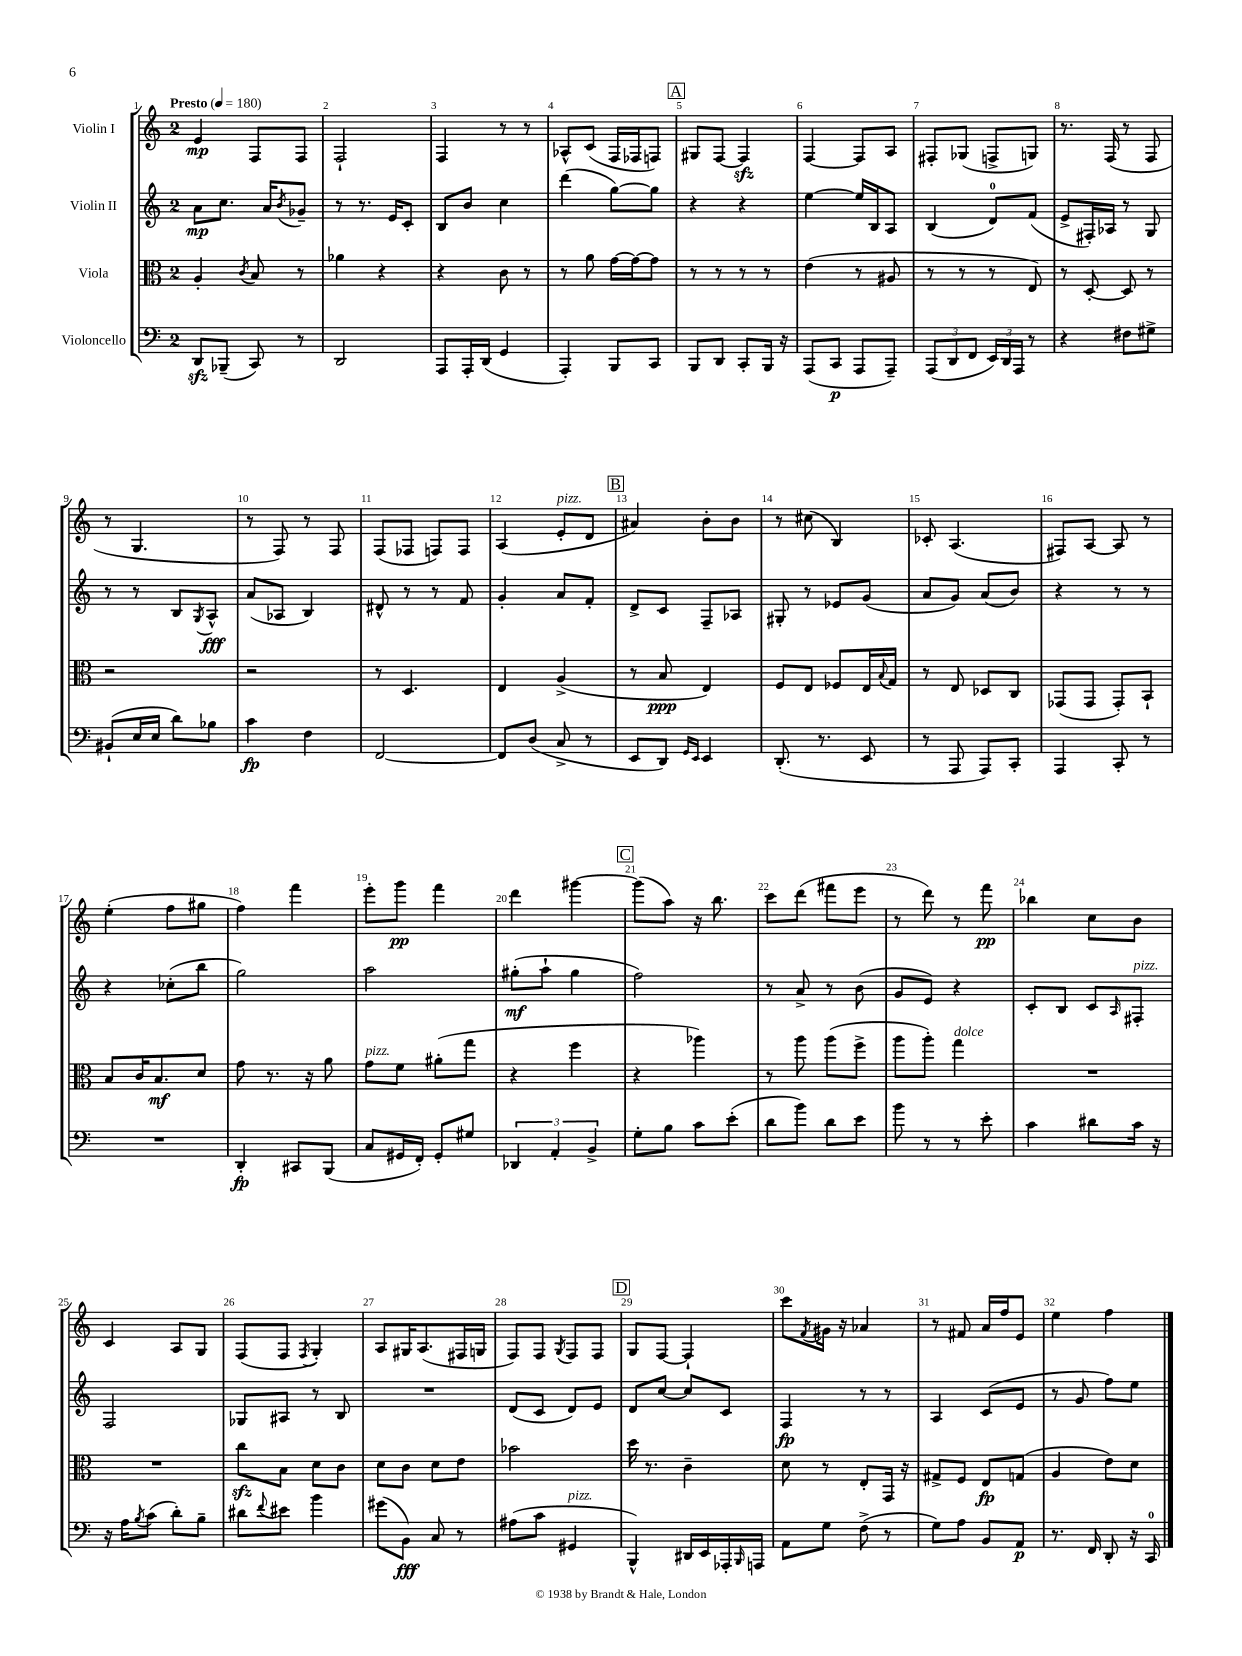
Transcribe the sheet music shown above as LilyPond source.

<<
\new StaffGroup <<
\new Staff = "s0" \with { instrumentName = "Violin I" } {
    \clef treble \key c \major \once \override Staff.TimeSignature.style = #'single-digit \time 2/4 \tempo "Presto" 4 = 180
    e'4\mp f8 f8 |
    f2-! |
    f4 r8 r8 |
    aes8-^ c'8( f16 fes16 f8) |
    \mark \markup { \box "A" } gis8 f8~ f4\sfz |
    f4~ f8 a8 |
    fis8-. ges8( f8-> g8) |
    r8. f16( r8 f8 |
    r8 g4. |
    r8 f8) r8 f8 |
    f8( fes8 f8) f8 |
    a4( e'8-.^\markup { \italic "pizz." } d'8 |
    \mark \markup { \box "B" } ais'4) b'8-. b'8 |
    r8 cis''8( b4) |
    ces'8-. a4.( |
    fis8) a8~ a8 r8 |
    e''4-.( f''8 gis''8 |
    f''4) f'''4 |
    e'''8-. g'''8\pp f'''4 |
    d'''4 gis'''4~ |
    \mark \markup { \box "C" } gis'''8( a''8) r16 b''8. |
    c'''8 d'''8( fis'''8 e'''8 |
    r8 d'''8) r8 f'''8\pp |
    bes''4 c''8 b'8 |
    c'4 a8 g8 |
    f8( f8 \acciaccatura { f8 } g4-.) |
    a8 gis16 a8.( fis16 g16 |
    f8) f8 \acciaccatura { g8 } f8 f8 |
    \mark \markup { \box "D" } g8 f8~ f4-! |
    c'''8 \acciaccatura { f'8 } gis'16 r16 aes'4 |
    r8 fis'8 a'16 f''16 e'8 |
    e''4 f''4 \bar "|." |
}
\new Staff = "s1" \with { instrumentName = "Violin II" } {
    \clef treble \key c \major \once \override Staff.TimeSignature.style = #'single-digit \time 2/4
    a'8\mp c''8. a'16 \acciaccatura { b'8 } ges'8-- |
    r8 r8. e'16 c'8-. |
    b8 b'8 c''4 |
    d'''4( g''8~) g''8 |
    \mark \markup { \box "A" } r4 r4 |
    e''4~ e''16 b16 a8 |
    b4( d'8-0) f'8( |
    e'8-> fis16-.) aes16 r8 g8 |
    r8 r8 b8 \acciaccatura { g8 } a8-^\fff |
    a'8( aes8 b4) |
    dis'8-^ r8 r8 f'8 |
    g'4-. a'8 f'8-. |
    \mark \markup { \box "B" } d'8-> c'8 f8-- aes8 |
    gis8-. r8 ees'8 g'8( |
    a'8 g'8) a'8( b'8) |
    r4 r8 r8 |
    r4 ces''8-.( b''8 |
    g''2) |
    a''2 |
    gis''8-.\mf( a''8-! gis''4 |
    \mark \markup { \box "C" } f''2) |
    r8 a'8-> r8 b'8( |
    g'8 e'8) r4 |
    c'8-. b8 c'8 \grace { a16 } fis8-.^\markup { \italic "pizz." } |
    f2 |
    ges8 ais8 r8 b8 |
    R2 |
    d'8( c'8 d'8) e'8 |
    \mark \markup { \box "D" } d'8 c''8~ c''8 c'8 |
    f4\fp r8 r8 |
    a4 c'8( e'8 |
    r8 g'8 f''8) e''8 \bar "|." |
}
\new Staff = "s2" \with { instrumentName = "Viola" } {
    \clef alto \key c \major \once \override Staff.TimeSignature.style = #'single-digit \time 2/4
    a4-. \acciaccatura { c'8 } b8 r8 |
    aes'4 r4 |
    r4 c'8 r8 |
    r8 a'8 g'16~ g'16~ g'8 |
    \mark \markup { \box "A" } r8 r8 r8 r8 |
    e'4( r8 ais8 |
    r8 r8 r8 e8) |
    r8 d8~-. d8 r8 |
    r2 |
    r2 |
    r8 d4. |
    e4 a4->( |
    \mark \markup { \box "B" } r8 b8\ppp e4) |
    f8 e8 fes8 e16 \appoggiatura { b8 } g16 |
    r8 e8 des8 c8 |
    ges,8( ges,8 ges,8-.) b,8-! |
    b8 c'16 b8.\mf d'8 |
    g'8 r8. r16 a'8 |
    g'8^\markup { \italic "pizz." } f'8 ais'8-.( g''8 |
    r4 f''4 |
    \mark \markup { \box "C" } r4 aes''4) |
    r8 a''8 a''8( f''8-> |
    a''8 a''8-.) g''4^\markup { \italic "dolce" } |
    R2 |
    R2 |
    c''8\sfz b8 d'8 c'8 |
    d'8 c'8 d'8 e'8 |
    bes'2 |
    \mark \markup { \box "D" } d''16 r8. c'4-- |
    d'8 r8 e8-. g,16 r16 |
    gis8-> f8 e8\fp g8( |
    a4 e'8) d'8 \bar "|." |
}
\new Staff = "s3" \with { instrumentName = "Violoncello" } {
    \clef bass \key c \major \once \override Staff.TimeSignature.style = #'single-digit \time 2/4
    d,8\sfz bes,,8--( c,8) r8 |
    d,2 |
    a,,8 a,,16-. d,16( g,4 |
    a,,4-.) b,,8 c,8 |
    \mark \markup { \box "A" } b,,8 d,8 c,8-. b,,16 r16 |
    a,,8( c,8\p a,,8 a,,8--) |
    \tuplet 3/2 { a,,8( d,8 f,8 } \tuplet 3/2 { e,16) d,16 a,,16 } r8 |
    r4 fis8 gis8-> |
    bis,8-!( e16 e16 d'8) bes8 |
    c'4\fp f4 |
    f,2~ |
    f,8 d8( c8-> r8 |
    \mark \markup { \box "B" } e,8 d,8) \grace { g,16 e,16 } e,4 |
    d,8.-.( r8. e,8 |
    r8 a,,8 a,,8) c,8-. |
    a,,4 c,8-. r8 |
    R2 |
    d,4-.\fp cis,8 b,,8( |
    c8 gis,16 f,16-.) gis,8-. gis8 |
    \tuplet 3/2 { des,4 a,4-. b,4-> } |
    \mark \markup { \box "C" } g8-. b8 c'8 e'8-.( |
    d'8 b'8) d'8 e'8 |
    b'8 r8 r8 e'8-. |
    c'4 dis'8 c'16 r16 |
    r16 a16 \acciaccatura { b8 } c'8( d'8-.) b8-- |
    dis'8 \appoggiatura { f'8 } eis'8 b'4 |
    gis'8( b,8\fff) c8 r8 |
    ais8( c'8 gis,4^\markup { \italic "pizz." } |
    \mark \markup { \box "D" } b,,4-^) dis,16 e,16 aes,,16-. \grace { b,,16 } a,,16 |
    a,8 g8 f8->( r8 |
    g8) a8 b,8 a,8\p |
    r8. f,16 d,8-. r16 c,16-0 \bar "|." |
}
>>
>>
\layout { \context { \Score \override BarNumber.break-visibility = ##(#f #t #t) barNumberVisibility = #all-bar-numbers-visible } }
